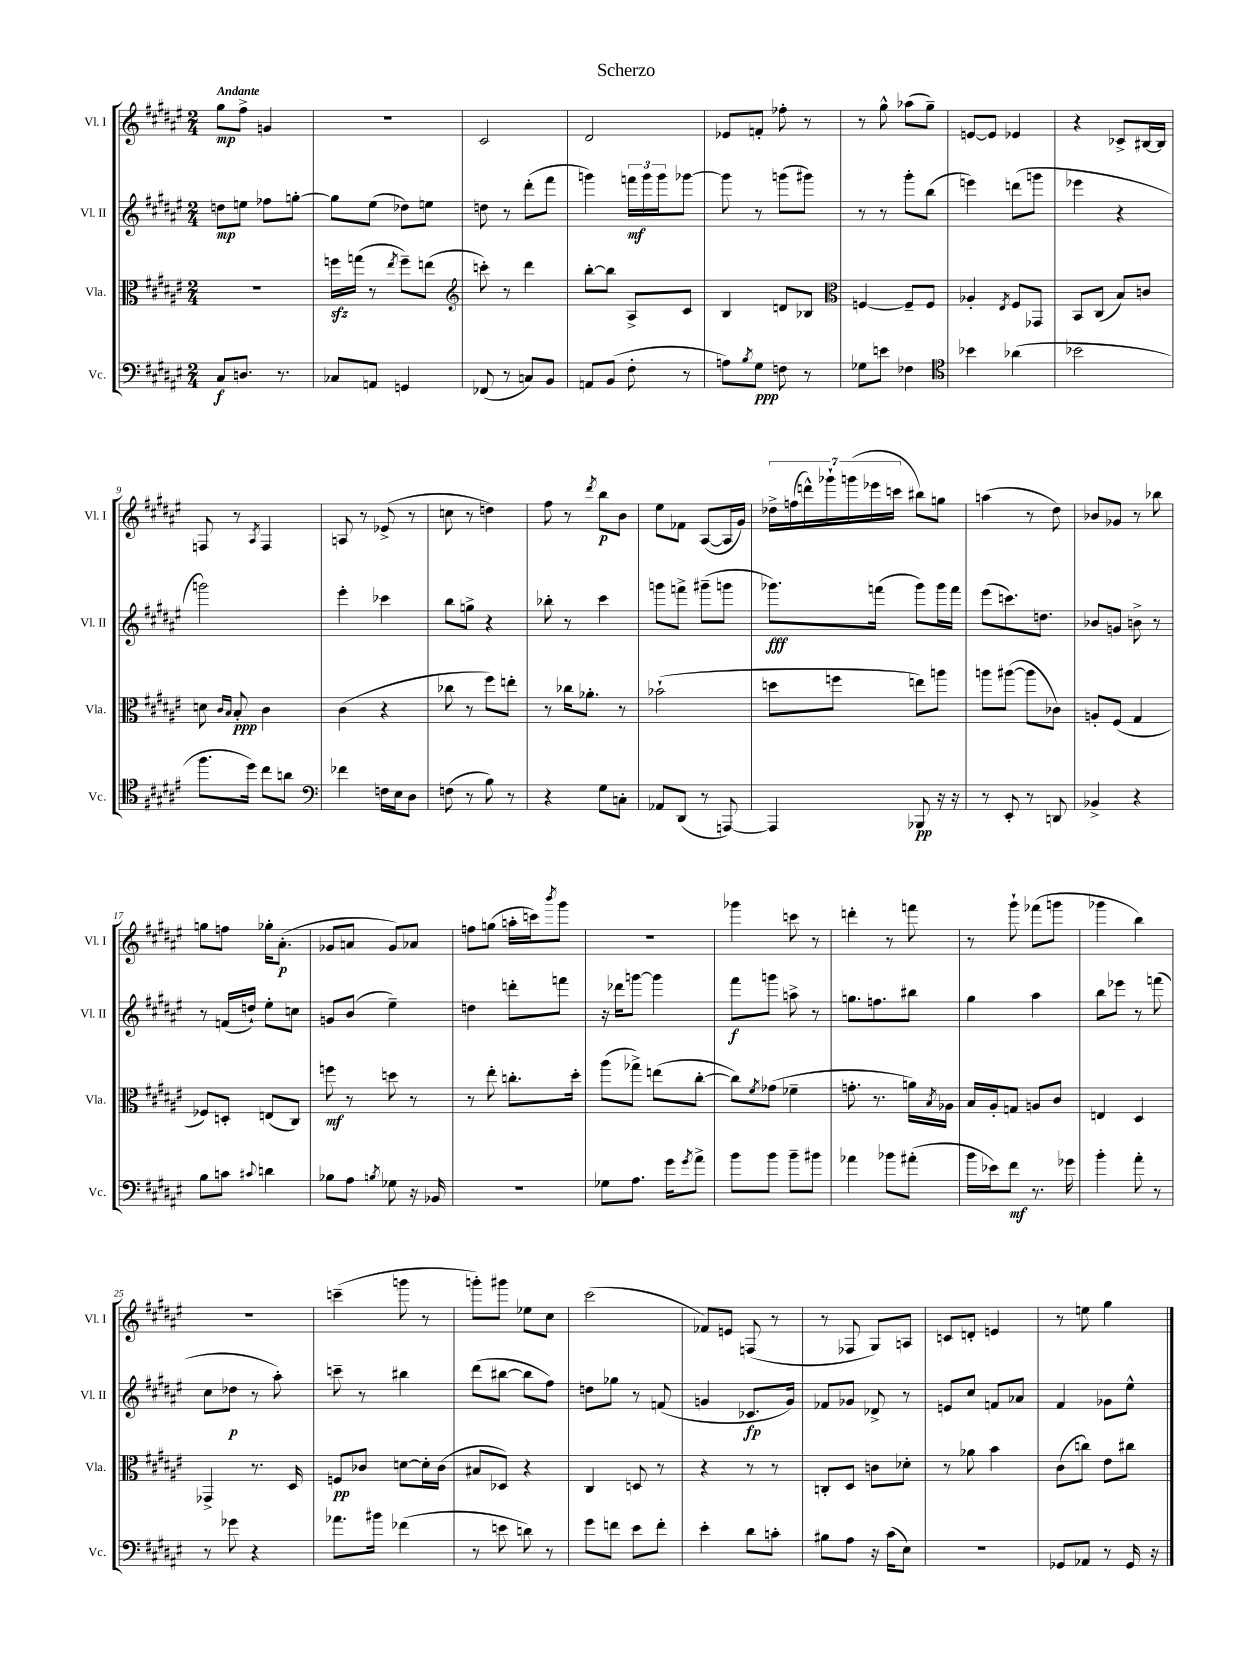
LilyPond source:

\header { title = "Scherzo" }
<<
\new StaffGroup <<
\new Staff = "s0" \with { instrumentName = "Vl. I" shortInstrumentName = "Vl. I" } {
    \clef treble \key fis \major \numericTimeSignature \time 2/4 \tempo "Andante"
    gis''8\mp fis''8-> g'4 |
    r2 |
    cis'2 |
    dis'2 |
    ees'8 f'8-. fes''8-. r8 |
    r8 gis''8-^ aes''8( gis''8--) |
    e'8~ e'8 ees'4 |
    r4 ces'8-> bis16~ bis16 |
    f8 r8 \acciaccatura { ais8 } f4 |
    a8 r8 ees'8->( r8 |
    c''8 r8 d''4) |
    fis''8 r8 \acciaccatura { dis'''8 } b''8\p b'8 |
    eis''8 fes'8 ais8~( ais16 gis'16) |
    \tuplet 7/4 { des''16-> f''16( d'''16-^) ges'''16-! g'''16( ees'''16 c'''16 } bis''8) g''8 |
    a''4( r8 dis''8) |
    bes'8 ges'8 r8 bes''8 |
    g''8 f''8 ges''16-. ais'8.-.\p( |
    ges'8 a'8 ges'8) aes'8 |
    f''8 g''8( a''16-. c'''16) \acciaccatura { b'''8 } gis'''8 |
    R2 |
    ges'''4 c'''8 r8 |
    d'''4-. r8 f'''8 |
    r8 gis'''8-! fes'''8( g'''8 |
    ges'''4 b''4) |
    R2 |
    c'''4--( g'''8 r8 |
    g'''8-.) gis'''8 ees''8 cis''8 |
    cis'''2( |
    fes'8) e'8 f8( r8 |
    r8 fes8 gis8) a8 |
    c'8 d'8-. e'4 |
    r8 e''8 gis''4 \bar "|." |
}
\new Staff = "s1" \with { instrumentName = "Vl. II" shortInstrumentName = "Vl. II" } {
    \clef treble \key fis \major \numericTimeSignature \time 2/4
    d''8\mp e''8 fes''8 g''8~-. |
    g''8 eis''8( des''8) e''8 |
    d''8 r8 dis'''8-.( fis'''8 |
    g'''4) \tuplet 3/2 { f'''16\mf g'''16 g'''16 } ges'''8~ |
    ges'''8 r8 g'''8( gis'''8) |
    r8 r8 gis'''8-. b''8( |
    e'''4) d'''8( g'''8 |
    ees'''4 r4 |
    g'''2) |
    eis'''4-. ces'''4 |
    b''8 g''8-> r4 |
    bes''8-. r8 cis'''4 |
    g'''8 f'''8-> gis'''8--( g'''8 |
    ges'''8.\fff) f'''16( ges'''8) ges'''16 f'''16 |
    eis'''8( c'''8.) d''8. |
    bes'8 g'8 b'8-> r8 |
    r8 f'16( d''16-!) eis''8-. c''8 |
    g'8 b'8( eis''4--) |
    d''4 d'''8-. f'''8 |
    r16 des'''16 g'''8~ g'''4 |
    fis'''8\f g'''8 a''8-> r8 |
    g''8. f''8. bis''8 |
    gis''4 ais''4 |
    b''8 ees'''8 r8 f'''8( |
    cis''8 des''8\p r8 ais''8-.) |
    c'''8-- r8 bis''4 |
    dis'''8( bis''8~ bis''8 fis''8) |
    d''8 ges''8 r8 f'8( |
    g'4 ces'8.\fp g'16) |
    fes'8 ges'8 des'8-> r8 |
    e'8 cis''8 f'8 aes'8 |
    fis'4 ges'8 eis''8-^ \bar "|." |
}
\new Staff = "s2" \with { instrumentName = "Vla." shortInstrumentName = "Vla." } {
    \clef alto \key fis \major \numericTimeSignature \time 2/4
    R2 |
    f''16\sfz g''16( r8 \acciaccatura { eis''8 } f''8--) e''8( |
    \clef treble c'''8-.) r8 dis'''4 |
    b''8~-. b''8 ais8-> cis'8 |
    b4 d'8 bes8 |
    \clef alto f4~ f8-- f8 |
    aes4-. \acciaccatura { eis8 } fis8 ges,8 |
    b,8 cis8( b8) c'8 |
    d'8 \grace { cis'16 b16 } b8-.\ppp cis'4 |
    cis'4( r4 |
    ces''8 r8 fis''8) e''8-. |
    r8 ces''16 aes'8.-. r8 |
    bes'2-!( |
    d''8 f''8 e''8) a''8 |
    a''8 ais''8~( ais''8 ces'8) |
    a8-. fis8( gis4 |
    fes8) d8-. e8( cis8) |
    f''8\mf r8 d''8 r8 |
    r8 eis''8-. c''8.-. dis''16-. |
    ais''8( ges''8->) e''8( cis''8~-. |
    cis''8) \acciaccatura { fis'8 } ges'8( fes'4-- |
    g'8.-. r8. a'16) \acciaccatura { b8 } aes16 |
    b16 ais16-. g8 a8 cis'8 |
    e4 dis4 |
    ges,4-> r8. dis16 |
    f8\pp ces'8 d'8~ d'16-. ces'16( |
    bis8 des8) r4 |
    cis4 d8 r8 |
    r4 r8 r8 |
    c8-. dis8 c'8 des'8-. |
    r8 aes'8 b'4 |
    cis'8( c''8) eis'8 cis''8 \bar "|." |
}
\new Staff = "s3" \with { instrumentName = "Vc." shortInstrumentName = "Vc." } {
    \clef bass \key fis \major \numericTimeSignature \time 2/4
    cis8\f d8. r8. |
    ces8 a,8 g,4 |
    fes,8( r8 c8) b,8 |
    a,8 b,8( fis8-. r8 |
    a8) \acciaccatura { b8 } gis8\ppp f8 r8 |
    ges8 e'8 fes4 |
    \clef tenor bes'4 aes'4( |
    bes'2 |
    fis''8. dis''16) cis''8 a'8 |
    \clef bass fes'4 f16 eis16 dis8 |
    f8( r8 b8) r8 |
    r4 gis8 c8-. |
    aes,8 dis,8( r8 a,,8~) |
    a,,4 bes,,8\pp r16 r16 |
    r8 eis,8-. r8 d,8 |
    bes,4-> r4 |
    b8 c'8 \appoggiatura { cis'8 } d'4 |
    bes8 ais8 \acciaccatura { b8 } ges8 r16 bes,16 |
    R2 |
    ges8 ais8. gis'16 \acciaccatura { gis'8 } ais'8-> |
    b'8 b'8 b'8-- bis'8 |
    aes'4 bes'8 ais'8-.( |
    b'16 ees'16) fis'8\mf r8. ges'16 |
    b'4-. ais'8-. r8 |
    r8 ges'8 r4 |
    aes'8. bis'16 fes'4( |
    r8 e'8 d'8) r8 |
    gis'8 f'8 eis'8 f'8-. |
    eis'4-. dis'8 c'8-. |
    bis8 ais8 r16 cis'16( eis8) |
    R2 |
    ges,8 aes,8 r8 ges,16 r16 \bar "|." |
}
>>
>>
